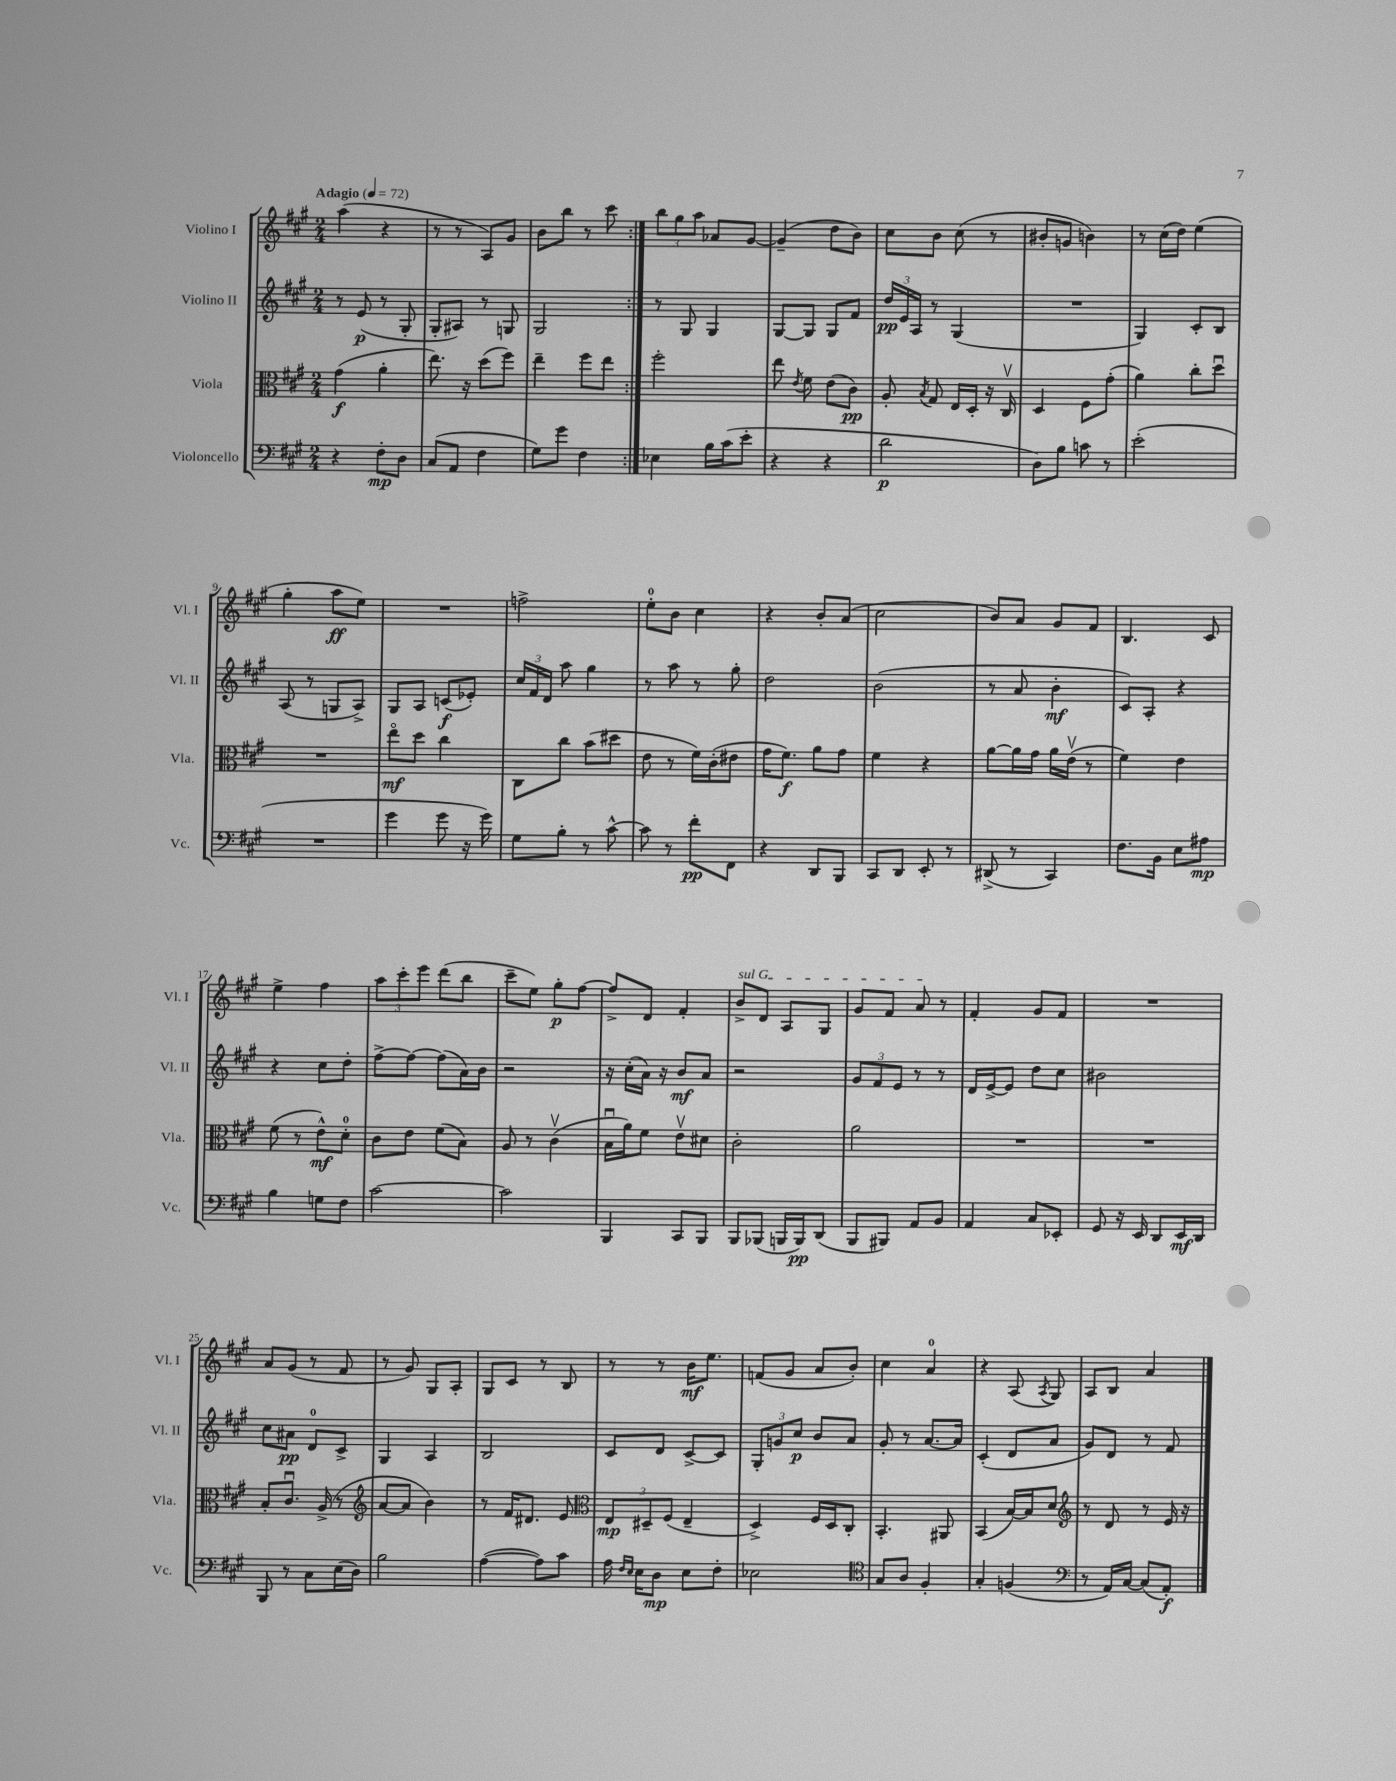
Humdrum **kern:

**kern	**kern	**kern	**kern
*staff4	*staff3	*staff2	*staff1
*clefF4	*clefC3	*clefG2	*clefG2
*k[f#c#g#]	*k[f#c#g#]	*k[f#c#g#]	*k[f#c#g#]
*M2/4	*M2/4	*M2/4	*M2/4
*MM72	*MM72	*MM72	*MM72
4r	(4g#	8r	(4aa
.	.	(8e	.
8F#'	4a'	8r	4r
8D	.	8G#'	.
=	=	=	=
(8C#	8.ee)	8G#'	8r
8AA	.	8A#)	8r
.	16r	.	.
4F#	(8dd	8r	8A)
.	8ff#)	8G	8g#
=	=	=	=
8G#)	4ee~	2G#	8b
8g#	.	.	8bb
4F#	8ff#	.	8r
.	8ee	.	8ccc#
=:|!	=:|!	=:|!	=:|!
4E-	2ff#'	8r	12bb
.	.	.	12gg#
.	.	8G#	.
.	.	.	12aa
16B	.	4G#	8a-
(16c#	.	.	.
8e'	.	.	[8g#
=	=	=	=
4r	8ee	[8G#	(4g#~]
.	8qe	.	.
.	8f#	8G#]	.
4r	(8e	8G#	8dd
.	8c#)	8f#	8b)
=	=	=	=
2d	8A'	24dd	8cc#
.	.	24e	.
.	.	24A	.
.	8qB	.	.
.	8G#	8r	8b
.	16E	(4G#	(8cc#
.	16D'	.	.
.	16r	.	8r
.	16C#v	.	.
=	=	=	=
8D)	4D	2r	8b#'
8B	.	.	8g
8c	8F#	.	4b)
8r	(8g#'	.	.
=	=	=	=
(2e'	4a)	4G#)	8r
.	.	.	(16cc#
.	.	.	16dd)
.	8cc#'	8c#'	(4ee
.	8ddu	8B	.
=	=	=	=
2r	2r	(8A	4gg#'
.	.	8r	.
.	.	8G	8aa
.	.	8A^)	8ee)
=	=	=	=
4g#	8eeo	8G#	2r
.	8dd	8A	.
8g#	4cc#	(8c	.
16r	.	8e-')	.
16g#)	.	.	.
=	=	=	=
8G#	8C#	24cc#	2ff^
.	.	24f#	.
.	.	24d	.
8B'	8cc#	8aa	.
8r	(8b	4gg#	.
[8c#^^	8dd#	.	.
=	=	=	=
8c#]	8e	8r	8ee'
8r	8r	8aa	8b
8f#'	16f#)	8r	4cc#
.	(16c#'	.	.
8FF#	8e#	8gg#'	.
=	=	=	=
4r	16g#	2dd	4r
.	8.f#)	.	.
8DD	8a	.	8b'
8BBB	8g#	.	(8a
=	=	=	=
8CC#	4f#	(2b	2cc#
8DD	.	.	.
8EE'	4r	.	.
8r	.	.	.
=	=	=	=
(8DD#^	[8a	8r	8b)
8r	16a]	8a	8a
.	16g#	.	.
4CC#)	16a	4b'	8g#
.	(16ev	.	.
.	8r	.	8f#
=	=	=	=
8.F#	4f#)	8c#)	4.B
.	.	8A'	.
16BB	.	.	.
8E	4e	4r	.
8A#	.	.	8c#
=	=	=	=
4B	(8f#	4r	4ee^
.	8r	.	.
8G	8e^^)	8cc#	4ff#
8F#	8d'	8dd'	.
=	=	=	=
[2c#	8c#	[8ff#^	12aa
.	.	.	12ccc#'
.	8e	8ff#_	.
.	.	.	12eee
.	(8f#	(8ff#]	(8ddd
.	8B)	16a)	8bb
.	.	16b	.
=	=	=	=
2c#]	8A	2r	8ccc#~
.	8r	.	8ee)
.	(4c#v	.	8gg#'
.	.	.	[8ff#
=	=	=	=
4BBB	16Bu	16r	8ff#^]
.	16a)	(16cc#'	.
.	8f#	16a)	8d
.	.	16r	.
8CC#	8ev	8b	4f#'
8BBB	8d#	8a	.
=	=	=	=
8BBB	2c#'	2r	8b^
(8BBB-	.	.	8d
16BBB	.	.	8A
16BBB)	.	.	.
(8DD	.	.	8G#
=	=	=	=
8BBB	2a	12g#	8g#
.	.	12f#	.
8BBB#)	.	.	8f#
.	.	12e	.
8AA	.	8r	8a
8BB	.	8r	8r
=	=	=	=
4AA	2r	16d	4f#'
.	.	[16e^	.
.	.	8e]	.
8C#	.	8dd	8g#
8EE-'	.	8cc#	8f#
=	=	=	=
8GG#	2r	2b#	2r
16r	.	.	.
16EE	.	.	.
8DD	.	.	.
16EE	.	.	.
16DD	.	.	.
=	=	=	=
8BBB	8B'	8cc#	8a
8r	8.c#u	8a#	(8g#
8C#	.	8d	8r
.	(16A^	.	.
(16E	8r	8c#^	8f#
16D)	.	.	.
=	=	=	=
*	*clefG2	*	*
2B	[8a	4G#	8r
.	8a]	.	8g#)
.	4b)	4A	8G#
.	.	.	8A'
=	=	=	=
([4A	8r	2B	8G#
.	16f#	.	8c#
.	8.d#	.	.
8A])	.	.	8r
8c#	8e	.	8B
=	=	=	=
*	*clefC3	*	*
16A	12E	8c#	8r
16qqF#	.	.	.
16qqE	.	.	.
16E	.	.	.
.	12D#~	.	.
8D	.	8d	8r
.	(12F#	.	.
8E	4E~	[8c#^	16b
.	.	.	8.ee
8F#'	.	8c#]	.
=	=	=	=
2E-	4D^)	12G#'	(8f
.	.	12g	.
.	.	.	8g#
.	.	12cc#	.
.	16F#	8b	8a
.	16D	.	.
.	8C#'	8a	8b')
=	=	=	=
*clefC4	*	*	*
8G#	4.BB'	8g#'	4cc#
8A	.	8r	.
4F#'	.	[8.a	4a
.	8AA#	.	.
.	.	16a]	.
=	=	=	=
4G#'	(4BB	(4c#'	4r
(4F	[16B)	8d	(8A
.	16B]	.	.
.	.	.	8qA
.	8d	8a	8G#)
=	=	=	=
*clefF4	*clefG2	*	*
8r	8r	8g#)	8A
16AA)	8d	8d	8B
[16C#	.	.	.
(8C#]	8r	8r	4a
8AA')	16e	8f#	.
.	16r	.	.
==	==	==	==
*-	*-	*-	*-
